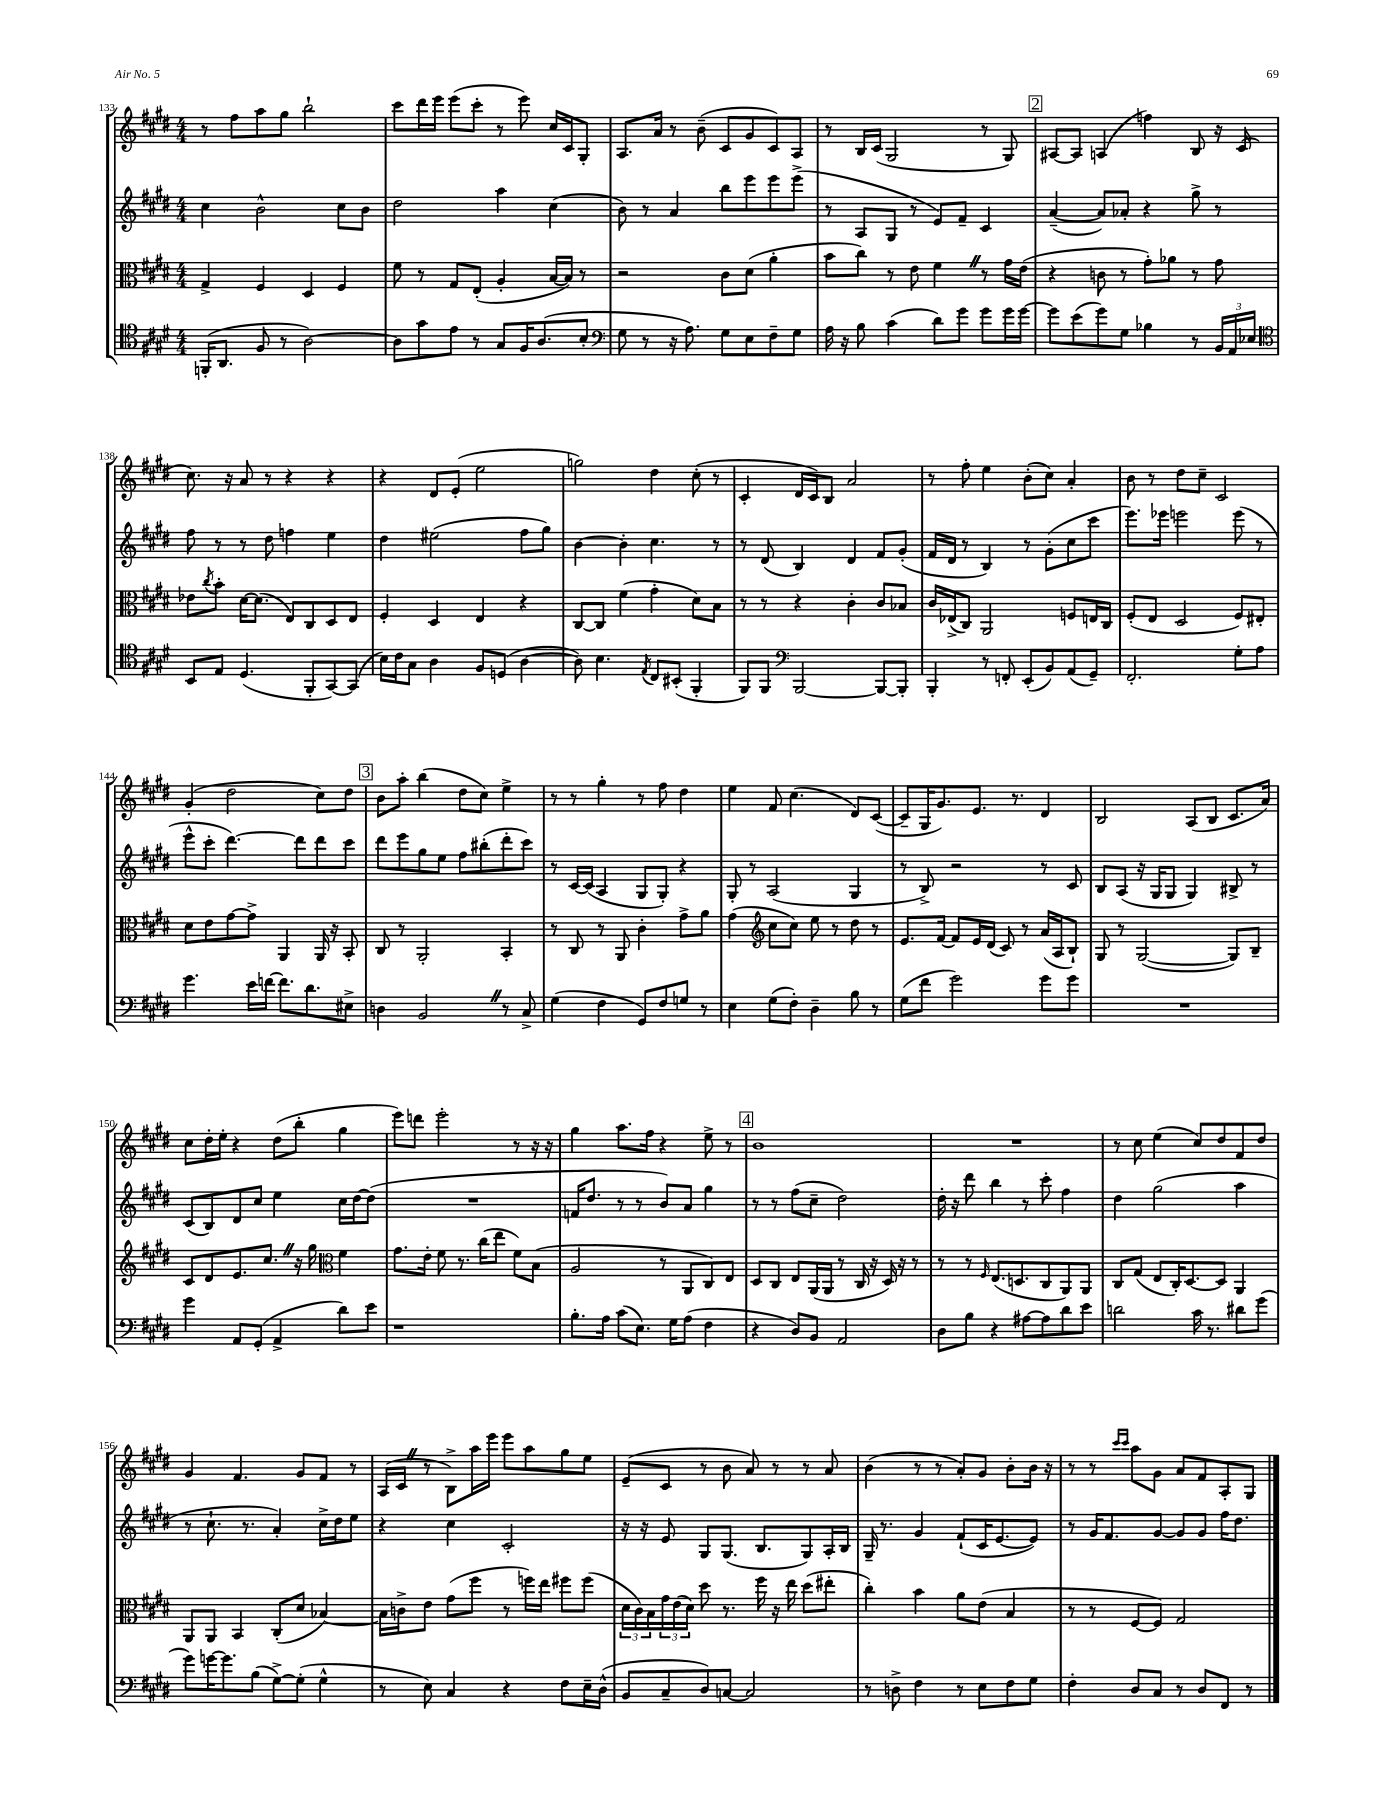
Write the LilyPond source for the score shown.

<<
\new StaffGroup <<
\new Staff = "s0" {
    \clef treble \key e \major \numericTimeSignature \time 4/4
    r8 fis''8 a''8 gis''8 b''2-! |
    cis'''8 dis'''16 e'''16 e'''8( cis'''8-. r8 e'''8) cis''16 cis'16 gis8-. |
    a8. a'16 r8 b'8--( cis'8 gis'8 cis'8) a8 |
    r8 b16 cis'16( gis2 r8 gis8) |
    \mark \markup { \box "2" } ais8~ ais8 a4( f''4) b8 r16 cis'16( |
    cis''8.) r16 a'8 r8 r4 r4 |
    r4 dis'8 e'8-.( e''2 |
    g''2) dis''4 cis''8-.( r8 |
    cis'4-. dis'16 cis'16) b8 a'2 |
    r8 fis''8-. e''4 b'8-.( cis''8) a'4-. |
    b'8 r8 dis''8 cis''8-- cis'2 |
    gis'4-.( dis''2 cis''8) dis''8 |
    \mark \markup { \box "3" } b'8 a''8-. b''4( dis''8 cis''8) e''4-> |
    r8 r8 gis''4-. r8 fis''8 dis''4 |
    e''4 fis'8 cis''4.( dis'8) cis'8~( |
    cis'8-- gis16 gis'8.) e'8. r8. dis'4 |
    b2 a8( b8 cis'8. a'16) |
    cis''8 dis''16-. e''16-. r4 dis''8( b''8-. gis''4 |
    e'''8) d'''8 e'''2-. r8 r16 r16 |
    gis''4 a''8. fis''16 r4 e''8-> r8 |
    \mark \markup { \box "4" } b'1 |
    R1 |
    r8 cis''8 e''4( cis''8) dis''8 fis'8 dis''8 |
    gis'4 fis'4. gis'8 fis'8 r8 |
    a16( cis'16 \once \override BreathingSign.text = \markup { \musicglyph "scripts.caesura.straight" } \breathe r8 b8->) a''16 e'''16 e'''8 a''8 gis''8 e''8 |
    e'8--( cis'8 r8 b'8 a'8) r8 r8 a'8 |
    b'4( r8 r8 a'8-.) gis'8 b'8-. b'16 r16 |
    r8 r8 \grace { cis'''16 cis'''16 } a''8 gis'8 a'8 fis'8 a8-. gis8 \bar "|." |
}
\new Staff = "s1" {
    \clef treble \key e \major \numericTimeSignature \time 4/4
    cis''4 b'2-^ cis''8 b'8 |
    dis''2 a''4 cis''4( |
    b'8) r8 a'4 b''8 e'''8 e'''8 e'''8->( |
    r8 a8 gis8 r8 e'8) fis'8-- cis'4 |
    \mark \markup { \box "2" } a'4~--( a'8) aes'8-. r4 gis''8-> r8 |
    fis''8 r8 r8 dis''8 f''4 e''4 |
    dis''4 eis''2( fis''8 gis''8) |
    b'4~ b'4-. cis''4. r8 |
    r8 dis'8( b4) dis'4 fis'8 gis'8-.( |
    fis'16 dis'16 r8 b4) r8 gis'8-.( cis''8 cis'''8 |
    e'''8.) ees'''16 e'''2 e'''8( r8 |
    e'''8-^ cis'''8-. dis'''4.~) dis'''8 dis'''8 cis'''8 |
    \mark \markup { \box "3" } dis'''8 e'''8 gis''8 e''8 fis''8 bis''8-.( dis'''8-. cis'''8) |
    r8 cis'16~ cis'16( a4 gis8 gis8-.) r4 |
    gis8-. r8 a2( gis4 |
    r8 b8->) r2 r8 cis'8 |
    b8 a8( r16 gis16 gis8 gis4) bis8-> r8 |
    cis'8( b8) dis'8 cis''8 e''4 cis''16 dis''16~ dis''8( |
    R1 |
    f'16 dis''8. r8 r8 b'8) a'8 gis''4 |
    \mark \markup { \box "4" } r8 r8 fis''8( cis''8-- dis''2) |
    dis''16-. r16 dis'''8 b''4 r8 cis'''8-. fis''4 |
    dis''4 gis''2( a''4 |
    r8 cis''8.-! r8. a'4-.) cis''16-> dis''16 e''8 |
    r4 cis''4 cis'2-. |
    r16 r16 e'8 gis8 gis8.( b8. gis8) a16-. b16 |
    gis16-- r8. gis'4 fis'8-!( cis'16 e'8.~ e'8) |
    r8 gis'16 fis'8. gis'8~ gis'8 gis'8 fis''16 dis''8. \bar "|." |
}
\new Staff = "s2" {
    \clef alto \key e \major \numericTimeSignature \time 4/4
    gis4-> fis4 dis4 fis4 |
    fis'8 r8 gis8 e8-.( a4-. b16~ b16) r8 |
    r2 cis'8 dis'8( a'4-. |
    b'8 cis''8) r8 e'8 fis'4 \once \override BreathingSign.text = \markup { \musicglyph "scripts.caesura.straight" } \breathe r8 gis'16 e'16( |
    \mark \markup { \box "2" } r4 c'8 r8 gis'8-.) aes'8 r8 gis'8 |
    ees'8 \acciaccatura { cis''8 } b'8-. dis'16~ dis'8.( e8) cis8 dis8 e8 |
    fis4-. dis4 e4 r4 |
    cis8~ cis8 fis'4( gis'4-. dis'8) b8 |
    r8 r8 r4 cis'4-. cis'8 bes8 |
    cis'16 ees16->( cis8) a,2 f8 e16 cis16 |
    fis8-.( e8 dis2 fis8) eis8-. |
    dis'8 e'8 gis'8~ gis'8-> a,4 a,16 r16 b,8-. |
    \mark \markup { \box "3" } cis8 r8 a,2-. b,4-. |
    r8 cis8 r8 a,8 cis'4-. gis'8-> a'8 |
    gis'4( \clef treble cis''8 cis''8) e''8 r8 dis''8 r8 |
    e'8. fis'16~ fis'8 e'16 dis'16( cis'8) r8 a'16( a16 b8-!) |
    gis8 r8 gis2~( gis8) b8-- |
    cis'8 dis'8 e'8. cis''8. \once \override BreathingSign.text = \markup { \musicglyph "scripts.caesura.straight" } \breathe r16 gis''16 \clef alto fis'4 |
    gis'8. e'16-. fis'8 r8. cis''16( e''8 fis'8) b8( |
    a2 r8 a,8 cis8) e8 |
    \mark \markup { \box "4" } dis8 cis8 e8 a,16( a,16 r8 cis16 r16 dis16) r16 r8 |
    r8 r8 \grace { fis16 } e8.( d8. cis8 a,8) a,8 |
    cis8 gis8( e8 cis16-.) dis8.~ dis8 a,4 |
    a,8 a,8 b,4 cis8-.( dis'8 bes4~) |
    bes16 c'16-> e'8 gis'8( fis''8 r8 f''16) e''16 fis''8 fis''8( |
    \tuplet 3/2 { dis'16 cis'16) b16 } \tuplet 3/2 { gis'16 e'16( dis'16) } dis''8 r8. fis''16 r16 e''16 dis''8( eis''8-. |
    cis''4-.) b'4 a'8 e'8( b4 |
    r8 r8 fis8~ fis8) gis2 \bar "|." |
}
\new Staff = "s3" {
    \clef tenor \key e \major \numericTimeSignature \time 4/4
    f,16-.( a,8. fis8 r8 a2~) |
    a8 gis'8 e'8 r8 gis8 fis16 a8.( b8-. |
    \clef bass gis8 r8 r16 a8.) gis8 e8 fis8-- gis8 |
    a16 r16 b8 cis'4( dis'8) gis'8 gis'8 gis'16 gis'16~ |
    \mark \markup { \box "2" } gis'8 e'8( gis'8) gis8 bes4 r8 \tuplet 3/2 { b,16 a,16 ees16 } |
    \clef tenor b,8 e8 dis4.( fis,8-. gis,8~) gis,8( |
    b16) cis'16 gis8 a4 fis8 d8( a4~ |
    a8) b4. \acciaccatura { e8 } cis8 bis,8-.( fis,4-. |
    fis,8) fis,8 \clef bass b,,2~ b,,8~ b,,8-. |
    b,,4-. r8 f,8-. e,8-.( b,8) a,8( gis,8--) |
    fis,2.-. gis8-. a8 |
    gis'4. e'16 f'16~ f'8. dis'8. eis8-> |
    \mark \markup { \box "3" } d4 b,2 \once \override BreathingSign.text = \markup { \musicglyph "scripts.caesura.straight" } \breathe r8 cis8-> |
    gis4( fis4 gis,8) fis8 g8 r8 |
    e4 gis8( fis8-.) dis4-- b8 r8 |
    gis8( fis'8 gis'2) gis'8 gis'8 |
    R1 |
    gis'4 a,8 gis,8-.( a,4-> dis'8) e'8 |
    r1 |
    b8.-. a16 cis'8( e8.) gis16 a8( fis4 |
    \mark \markup { \box "4" } r4 dis8) b,8 a,2 |
    dis8 b8 r4 ais8~ ais8 dis'8 e'8 |
    d'2 cis'16 r8. dis'8 gis'8( |
    gis'8) g'16~ g'8. b8( gis8~->) gis8-.( gis4-^ |
    r8 e8) cis4 r4 fis8 e16-- dis16-^( |
    b,8 cis8-- dis8) c8~ c2 |
    r8 d8-> fis4 r8 e8 fis8 gis8 |
    fis4-. dis8 cis8 r8 dis8 fis,8 r8 \bar "|." |
}
>>
>>
\layout { \context { \Score currentBarNumber = #133 } }
